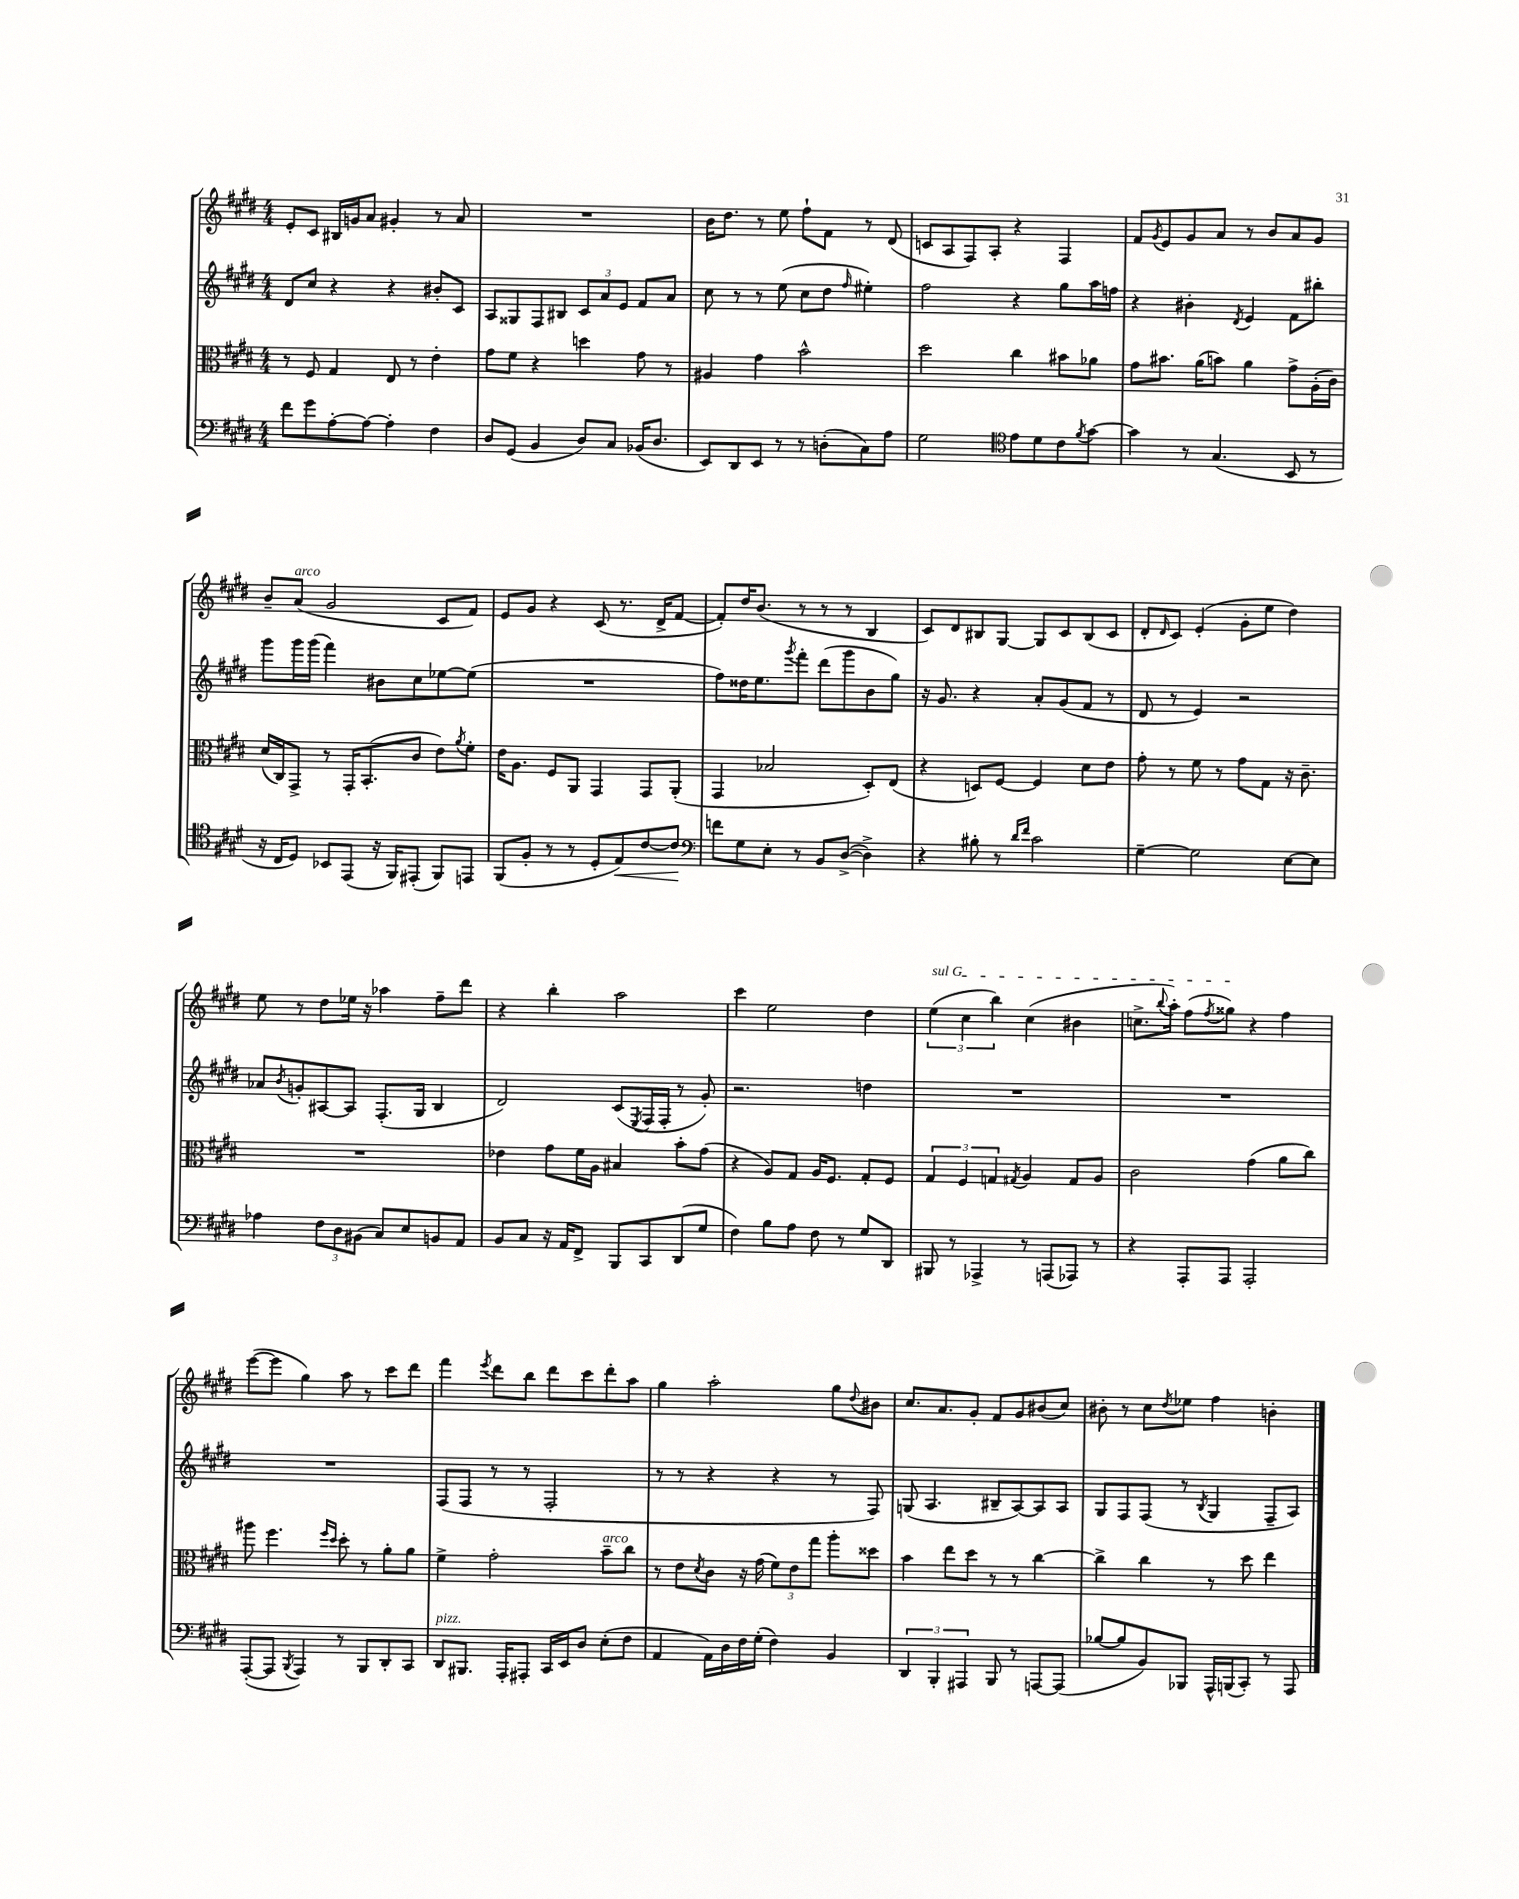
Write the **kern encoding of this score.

**kern	**kern	**kern	**kern
*staff4	*staff3	*staff2	*staff1
*clefF4	*clefC3	*clefG2	*clefG2
*k[f#c#g#d#]	*k[f#c#g#d#]	*k[f#c#g#d#]	*k[f#c#g#d#]
*M4/4	*M4/4	*M4/4	*M4/4
8f#	8r	8d#	8e'
8g#	8F#	8cc#	8c#
[8A'	4G#	4r	16B#
.	.	.	16g
8A_	.	.	8a
4A']	8E	4r	4g#'
.	8r	.	.
4F#	4e'	8b#'	8r
.	.	8c#	8a
=	=	=	=
8D#	8g#	8A	1r
(8GG#	8f#	8G##	.
4BB	4r	8F#	.
.	.	8B#	.
8D#)	4dd	12c#	.
.	.	12a	.
8C#	.	.	.
.	.	12e	.
(16BB-	8g#	8f#	.
8.D#	.	.	.
.	8r	8a	.
=	=	=	=
8EE)	4A#	8cc#	16b
.	.	.	8.dd#
8DD#	.	8r	.
8EE	4g#	8r	8r
8r	.	(8ee	8ee
8r	2b^^	8cc#	8ff#`
(8D'	.	8dd#	8f#
.	.	16qqff#	.
8C#)	.	4ee#')	8r
8A	.	.	(8d#
=	=	=	=
2G#	2dd#	2ff#	8c
.	.	.	8A
.	.	.	8F#)
.	.	.	8A'
*clefC4	*	*	*
8e	4cc#	4r	4r
8d#	.	.	.
8c#	8b#	8gg#	4F#
8qf#	.	.	.
[8g#	8a-	16aa	.
.	.	16ff	.
=	=	=	=
4g#]	8g#	4r	8f#
.	.	.	8qg#
.	8.b#	.	8e
8r	.	4b#'	8g#
.	(16a	.	.
(4.G#	8b)	.	8a
.	.	8qd#	.
.	4a	4e	8r
.	.	.	8b
8BB	8g#^	8f#	8a
8r	(16A'	8bb#'	8g#
.	16c#)	.	.
=	=	=	=
16r	(16d#	8ggg#	8b~
16C#	16C#)	.	.
8D#)	8GG#^	16ggg#	(8a
.	.	(16ggg#	.
8BB-	8r	4fff#)	2g#
(8EE	16GG#'	.	.
.	(8.BB'	.	.
16r	.	8b#	.
16FF#)	.	.	.
(8EE#'	8c#	8cc#	.
8FF#)	8e)	[8ee-	8c#
.	8qa	.	.
8EE	8f#'	(8ee-]	8f#)
=	=	=	=
(8FF#	16e	1r	8e
.	8.A	.	.
8F#'	.	.	8g#
8r	8F#	.	4r
8r	8AA	.	.
8D#'	4GG#	.	(8c#
8E)	.	.	8.r
[8c#	8GG#	.	.
.	.	.	16d#^
8c#]	(8AA'	.	[8f#
=	=	=	=
*clefF4	*	*	*
8f	4GG#	8ff#)	8f#'])
8G#	.	16dd##	16dd#
.	.	8.ee	(8.b
8E'	2B-	.	.
.	.	8qggg#	.
8r	.	8fff#'	8r
8BB	.	(8ddd#	8r
([8D#^	.	8ggg#	8r
4D#^])	8D#')	8b	4B
.	(8E	8gg#)	.
=	=	=	=
4r	4r	16r	8c#)
.	.	8.g#	.
.	.	.	8d#
8B#'	8D)	4r	8B#
8r	[8F#	.	[8G#
16qqd#	.	.	.
16qqf#	.	.	.
2c#	4F#]	8a'	8G#]
.	.	(8g#	8c#
.	8d#	8f#	(8B#
.	8e	8r	8c#
=	=	=	=
[4G#~	8g#'	8d#	8d#'
.	.	.	16qqd#
.	8r	8r	8c#)
2G#]	8f#	4e)	(4e'
.	8r	.	.
.	8g#	2r	8g#'
.	8G#	.	8ee
[8E	16r	.	4dd#)
.	8.c#~	.	.
8E]	.	.	.
=	=	=	=
4A-	1r	8a-	8ee
.	.	8qb	.
.	.	8g'	8r
12F#	.	[8A#	8dd#
12D#	.	.	.
.	.	8A#]	16ee-
(12BB#	.	.	.
.	.	.	16r
8C#)	.	(8.F#'	4aa-
8E	.	.	.
.	.	16G#	.
8BB	.	4B	8ff#~
8AA	.	.	8ddd#
=	=	=	=
8BB	4e-	2d#)	4r
8C#	.	.	.
16r	8g#	.	4bb'
16AA	.	.	.
8FF#^	16f#	.	.
.	16A	.	.
8BBB	4B#	(8c#	2aa
.	.	8qE	.
8CC#	.	16F#	.
.	.	16F#'	.
(8DD#	8b'	8r	.
8G#	(8g#	8g#')	.
=	=	=	=
4F#)	4r	2.r	4ccc#
8B	8A)	.	2ee
8A	8G#	.	.
8F#	16A	.	.
.	8.F#	.	.
8r	.	.	.
8G#	8G#'	4dd	4dd#
8DD#	8F#	.	.
=	=	=	=
8BBB#	6G#	1r	(6ee
8r	.	.	.
.	6F#	.	6cc#
4AAA-^	.	.	.
.	6G	.	6bb)
.	8qG#	.	.
8r	4A	.	(4cc#
(8AAA	.	.	.
8AAA-)	8G#	.	4b#
8r	8A	.	.
=	=	=	=
4r	2c#	1r	8.cc^
.	.	.	8qqbb
.	.	.	16aa')
8AAA'	.	.	(8ff#
.	.	.	8qff#
8AAA	.	.	8gg##)
2AAA'	(4g#	.	4r
.	8a	.	4ff#
.	8cc#)	.	.
=	=	=	=
([8AAA'	8aa#	1r	([8eee
8AAA]	4.ff#	.	8eee]
8qBBB	.	.	.
4AAA)	.	.	4gg#)
.	16qqff#	.	.
.	16qqdd#	.	.
8r	8dd#'	.	8aa
8BBB	8r	.	8r
8DD#'	8a'	.	8ccc#
8CC#	8a	.	8ddd#
=	=	=	=
8DD#	4f#^	(8F#	4fff#
8.BBB#	.	8F#	.
.	.	.	8qeee
.	2g#'	8r	8ddd#
16AAA'	.	.	.
8AAA#'	.	8r	8bb
16CC#	.	2F#'	8ddd#
16EE	.	.	.
8D#	.	.	8ccc#
(8E'	8b~	.	8ddd#'
8F#	8cc#	.	8aa
=	=	=	=
4AA	8r	8r	4gg#
.	8e	8r	.
.	8qd#	.	.
16AA)	8c#	4r	2aa'
16D#	.	.	.
16F#	16r	.	.
(16G#'	(16g#	.	.
4F#)	12f#)	4r	.
.	12e	.	.
.	12gg#	.	.
4BB	8aa'	8r	8gg#
.	.	.	8qqdd#
.	8dd##	8F#)	8b#
=	=	=	=
6DD#	4b	(8G	8.cc#
.	.	4.A	.
6BBB'	.	.	.
.	.	.	8.a
.	8ee	.	.
6AAA#	.	.	.
.	8dd#	.	8g#'
8BBB	8r	8B#~	8f#
8r	8r	[8A)	8g#
[8AAA	[4cc#	8A]	(8b#
(8AAA]	.	8A	8cc#)
=	=	=	=
[8B-	4cc#^]	8G#	8b#'
8B-]	.	8F#	8r
8BB)	4cc#	(8F#	8cc#
.	.	.	8qdd#
8BBB-	.	8r	8ee-
.	.	8qB	.
16AAA^^	8r	4G#	4ff#
(16BBB	.	.	.
8CC#')	8dd#	.	.
8r	4ee	8F#~	4b'
8AAA	.	8A)	.
==	==	==	==
*-	*-	*-	*-
